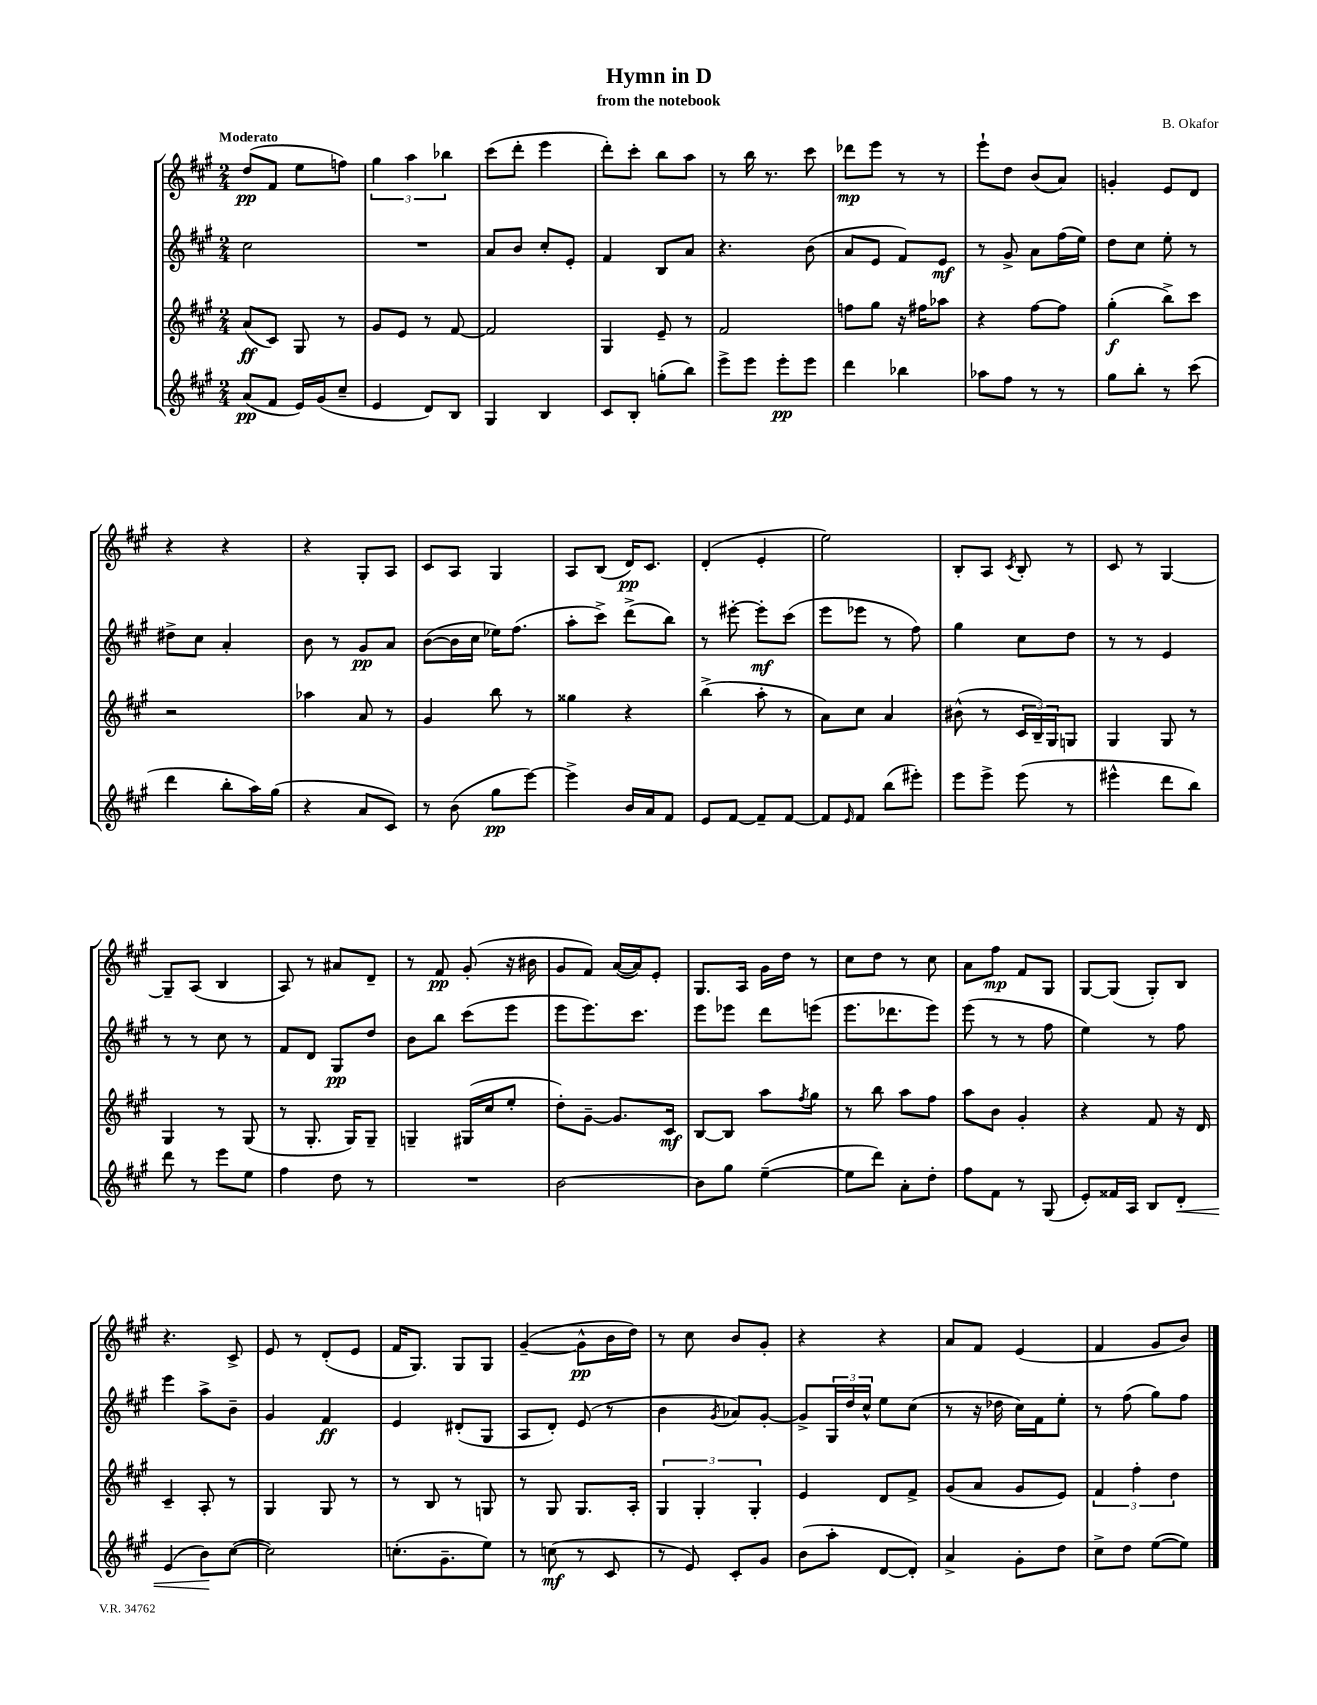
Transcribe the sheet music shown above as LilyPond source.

\header { title = "Hymn in D" composer = "B. Okafor" subtitle = "from the notebook" }
<<
\new StaffGroup <<
\new Staff = "s0" {
    \clef treble \key a \major \numericTimeSignature \time 2/4 \tempo "Moderato"
    d''8\pp( fis'8 e''8 f''8) |
    \tuplet 3/2 { gis''4 a''4 bes''4 } |
    cis'''8( d'''8-. e'''4 |
    d'''8-.) cis'''8-. b''8 a''8 |
    r8 b''16 r8. cis'''8 |
    des'''8\mp e'''8 r8 r8 |
    e'''8-! d''8 b'8( a'8) |
    g'4-. e'8 d'8 |
    r4 r4 |
    r4 gis8-. a8 |
    cis'8 a8 gis4 |
    a8 b8( d'16\pp) cis'8. |
    d'4-.( e'4-. |
    e''2) |
    b8-. a8 \acciaccatura { cis'8 } b8-. r8 |
    cis'8 r8 gis4~ |
    gis8-- a8( b4 |
    a8) r8 ais'8 d'8-- |
    r8 fis'8\pp gis'8-.( r16 bis'16 |
    gis'8 fis'8) a'16~( a'16) e'8-. |
    gis8. a16 gis'16 d''16 r8 |
    cis''8 d''8 r8 cis''8 |
    a'8 fis''8\mp fis'8 gis8 |
    gis8~ gis8( gis8-.) b8 |
    r4. cis'8-> |
    e'8 r8 d'8-.( e'8 |
    fis'16 gis8.) gis8 gis8 |
    gis'4~--( gis'8-^\pp b'16 d''16) |
    r8 cis''8 b'8 gis'8-. |
    r4 r4 |
    a'8 fis'8 e'4( |
    fis'4 gis'8 b'8) \bar "|." |
}
\new Staff = "s1" {
    \clef treble \key a \major \numericTimeSignature \time 2/4
    cis''2 |
    R2 |
    a'8 b'8 cis''8-. e'8-. |
    fis'4 b8 a'8 |
    r4. b'8( |
    a'8 e'8 fis'8) e'8\mf |
    r8 gis'8-> a'8 fis''16( e''16) |
    d''8 cis''8 e''8-. r8 |
    dis''8-> cis''8 a'4-. |
    b'8 r8 gis'8\pp a'8 |
    b'8~( b'16 cis''16 ees''16) fis''8.( |
    a''8-. cis'''8->) d'''8->( b''8) |
    r8 eis'''8~-. eis'''8-.\mf cis'''8( |
    e'''8 ees'''8 r8 fis''8) |
    gis''4 cis''8 d''8 |
    r8 r8 e'4 |
    r8 r8 cis''8 r8 |
    fis'8 d'8 gis8\pp d''8 |
    b'8 b''8 cis'''8( e'''8 |
    e'''8 e'''8.) cis'''8. |
    e'''8 ees'''8 d'''8 e'''8( |
    e'''8. des'''8. e'''8) |
    e'''8( r8 r8 fis''8 |
    e''4) r8 fis''8 |
    e'''4 a''8-> b'8-- |
    gis'4 fis'4\ff |
    e'4 dis'8-.( gis8 |
    a8 d'8-.) e'8( r8 |
    b'4 \acciaccatura { gis'8 } aes'8) gis'8~-. |
    gis'8-> \tuplet 3/2 { gis16 d''16 cis''16-^ } e''8 cis''8( |
    r8 r16 des''16 cis''16) fis'16 e''8-. |
    r8 fis''8( gis''8) fis''8 \bar "|." |
}
\new Staff = "s2" {
    \clef treble \key a \major \numericTimeSignature \time 2/4
    a'8\ff( cis'8) gis8 r8 |
    gis'8 e'8 r8 fis'8~ |
    fis'2 |
    gis4 e'8-- r8 |
    fis'2 |
    f''8 gis''8 r16 fis''16 aes''8 |
    r4 fis''8~ fis''8 |
    gis''4-.\f( b''8->) cis'''8 |
    r2 |
    aes''4 a'8 r8 |
    gis'4 b''8 r8 |
    gisis''4 r4 |
    b''4->( a''8-. r8 |
    a'8) cis''8 a'4 |
    bis'8-^( r8 \tuplet 3/2 { cis'16 b16--) gis16 } g8 |
    gis4 gis8 r8 |
    gis4 r8 gis8( |
    r8 gis8.-. gis16) gis8-- |
    g4-- gis16( cis''16 e''8-. |
    d''8-.) gis'8~-- gis'8. cis'16\mf |
    b8~ b8 a''8 \acciaccatura { fis''8 } gis''8 |
    r8 b''8 a''8 fis''8 |
    a''8 b'8 gis'4-. |
    r4 fis'8 r16 d'16 |
    cis'4-- a8-. r8 |
    gis4 gis8 r8 |
    r8 b8 r8 g8 |
    r8 gis8 gis8. a16-. |
    \tuplet 3/2 { gis4 gis4-. gis4-. } |
    e'4 d'8 fis'8-> |
    gis'8( a'8 gis'8 e'8) |
    \tuplet 3/2 { fis'4 fis''4-. d''4 } \bar "|." |
}
\new Staff = "s3" {
    \clef treble \key a \major \numericTimeSignature \time 2/4
    a'8\pp( fis'8 e'16) gis'16( cis''8-- |
    e'4 d'8) b8 |
    gis4 b4 |
    cis'8 b8-. g''8-.( b''8) |
    e'''8-> e'''8 e'''8-.\pp e'''8 |
    d'''4 bes''4 |
    aes''8 fis''8 r8 r8 |
    gis''8 b''8-. r8 cis'''8( |
    d'''4 b''8-. a''16) gis''16( |
    r4 a'8 cis'8) |
    r8 b'8( gis''8\pp e'''8~) |
    e'''4-> b'16 a'16 fis'8 |
    e'8 fis'8~ fis'8-- fis'8~ |
    fis'8 \grace { e'16 } fis'8 b''8( eis'''8-.) |
    e'''8 e'''8-> e'''8( r8 |
    eis'''4-^ d'''8 b''8) |
    d'''8 r8 e'''8 e''8 |
    fis''4 d''8 r8 |
    R2 |
    b'2~ |
    b'8 gis''8 e''4~--( |
    e''8 d'''8) a'8-. d''8-. |
    fis''8 fis'8 r8 gis8( |
    e'8-.) fisis'16 a16 b8 d'8-.\< |
    e'4( b'8\!) cis''8~( |
    cis''2) |
    c''8.-.( gis'8.-- e''8) |
    r8 c''8\mf( r8 cis'8 |
    r8 e'8) cis'8-. gis'8 |
    b'8( a''8-. d'8~ d'8-.) |
    a'4-> gis'8-. d''8 |
    cis''8-> d''8 e''8~( e''8) \bar "|." |
}
>>
>>
\layout { \context { \Score \remove "Bar_number_engraver" } }
